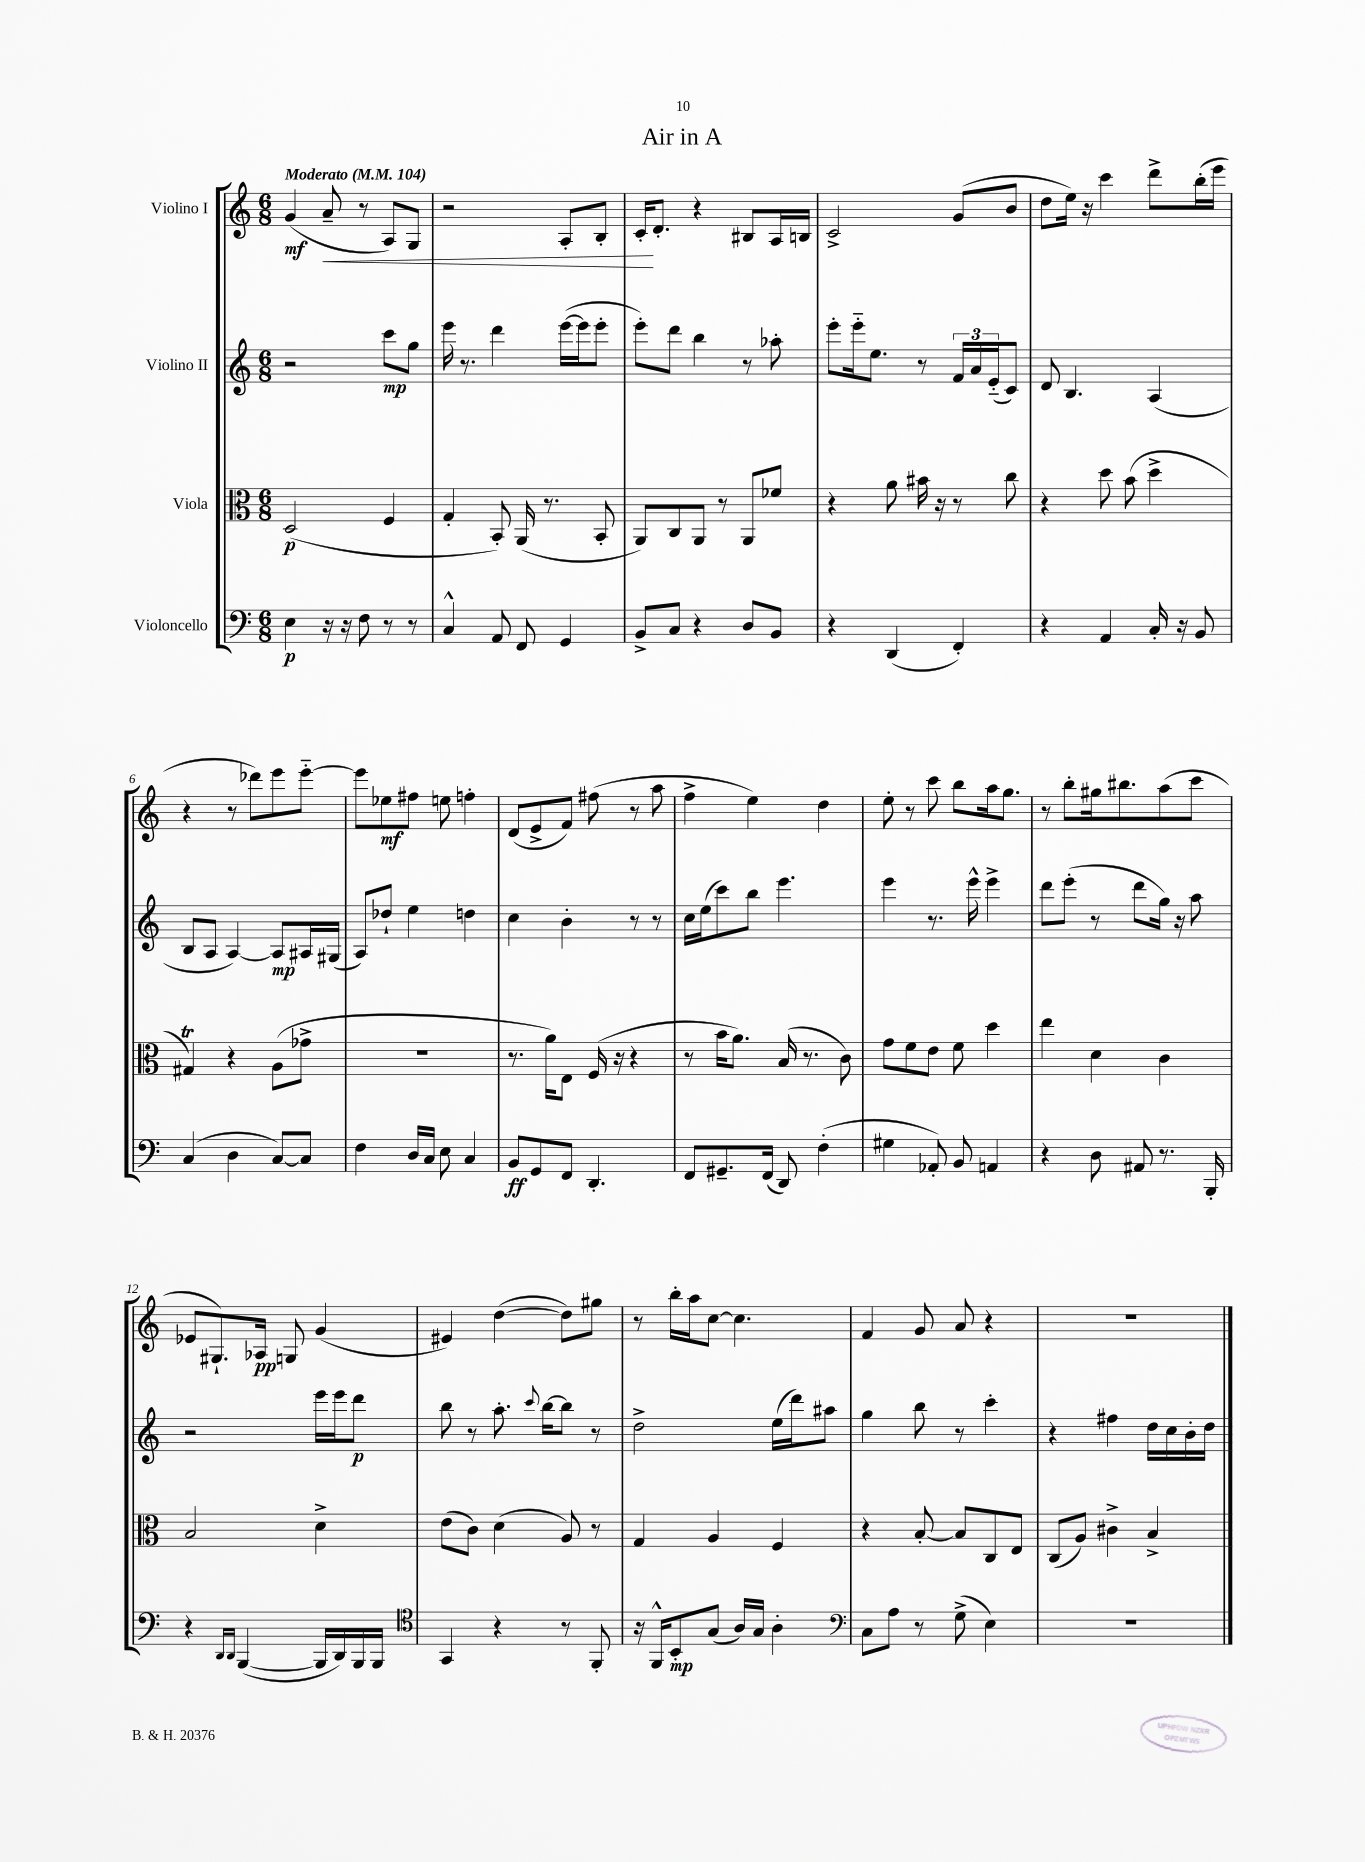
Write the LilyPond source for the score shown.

\header { title = "Air in A" }
<<
\new StaffGroup <<
\new Staff = "s0" \with { instrumentName = "Violino I" } {
    \clef treble \key c \major \numericTimeSignature \time 6/8 \tempo "Moderato" 4 = 104
    g'4\mf( a'8--\< r8 a8) g8 |
    r2 a8-. b8-. |
    c'16-.\! d'8.-. r4 bis8 a16 b16 |
    c'2-> g'8( b'8 |
    d''8 e''16) r16 c'''4 d'''8-> b''16-.( e'''16 |
    r4 r8 des'''8) e'''8 e'''8~-_ |
    e'''8 ees''8\mf fis''8 e''8 f''4-. |
    d'8( e'8-> f'8) fis''8( r8 a''8 |
    f''4-> e''4) d''4 |
    e''8-. r8 c'''8 b''8 a''16 g''8. |
    r8 b''8-. gis''16 bis''8. a''8( c'''8 |
    ees'8 gis8.-!) aes16\pp g8 g'4( |
    eis'4) d''4~( d''8) gis''8 |
    r8 b''16-. a''16 c''8~ c''4. |
    f'4 g'8 a'8 r4 |
    R2. \bar "|." |
}
\new Staff = "s1" \with { instrumentName = "Violino II" } {
    \clef treble \key c \major \numericTimeSignature \time 6/8
    r2 c'''8\mp g''8 |
    e'''16 r8. d'''4 e'''16~( e'''16 e'''8-. |
    e'''8-.) d'''8 b''4 r8 aes''8-. |
    e'''8-. e'''16-_ e''8. r8 \tuplet 3/2 { f'16 a'16 e'16-_( } c'8) |
    d'8 b4. a4( |
    b8 a8 a4~) a8\mp ais16 gis16( |
    a8) des''8-! e''4 d''4 |
    c''4 b'4-. r8 r8 |
    c''16 e''16( c'''8) b''8 e'''4. |
    e'''4 r8. e'''16-^ e'''4-> |
    d'''8 e'''8-.( r8 d'''8 g''16) r16 a''8 |
    r2 e'''16 e'''16 d'''8\p |
    b''8 r8 a''8.-. \appoggiatura { c'''8 } b''16~ b''8 r8 |
    d''2-> e''16( d'''16) ais''8 |
    g''4 b''8 r8 c'''4-. |
    r4 fis''4 d''16 c''16 b'16-. d''16 \bar "|." |
}
\new Staff = "s2" \with { instrumentName = "Viola" } {
    \clef alto \key c \major \numericTimeSignature \time 6/8
    d2\p( f4 |
    g4-. b,8-.) a,16( r8. b,8-. |
    a,8) c8 a,8 r8 a,8 fes'8 |
    r4 a'8 bis'16 r16 r8 c''8 |
    r4 d''8 b'8( d''4-> |
    gis4\trill) r4 a8( ges'8-> |
    R2. |
    r8. a'16) e8 f16( r16 r4 |
    r8 b'16 a'8.) b16( r8. c'8) |
    g'8 f'8 e'8 f'8 d''4 |
    e''4 d'4 c'4 |
    b2 d'4-> |
    e'8( c'8) d'4( a8) r8 |
    g4 a4 f4 |
    r4 b8~-. b8 c8 e8 |
    c8( a8) cis'4-> b4-> \bar "|." |
}
\new Staff = "s3" \with { instrumentName = "Violoncello" } {
    \clef bass \key c \major \numericTimeSignature \time 6/8
    e4\p r16 r16 f8 r8 r8 |
    c4-^ a,8 f,8 g,4 |
    b,8-> c8 r4 d8 b,8 |
    r4 d,4( f,4-.) |
    r4 a,4 c16-. r16 b,8 |
    c4( d4 c8~) c8 |
    f4 d16 c16 e8 c4 |
    b,8\ff g,8 f,8 d,4.-. |
    f,8 gis,8.-- f,16( d,8) f4-.( |
    gis4 aes,8-.) b,8 a,4 |
    r4 d8 ais,8 r8. b,,16-. |
    r4 \grace { d,16 d,16 } b,,4~( b,,16 d,16) b,,16 b,,16 |
    \clef tenor g,4 r4 r8 f,8-. |
    r16 f,16-^ b,8-.\mp g8( a16) g16 a4-. |
    \clef bass c8 a8 r8 g8->( e4) |
    R2. \bar "|." |
}
>>
>>
